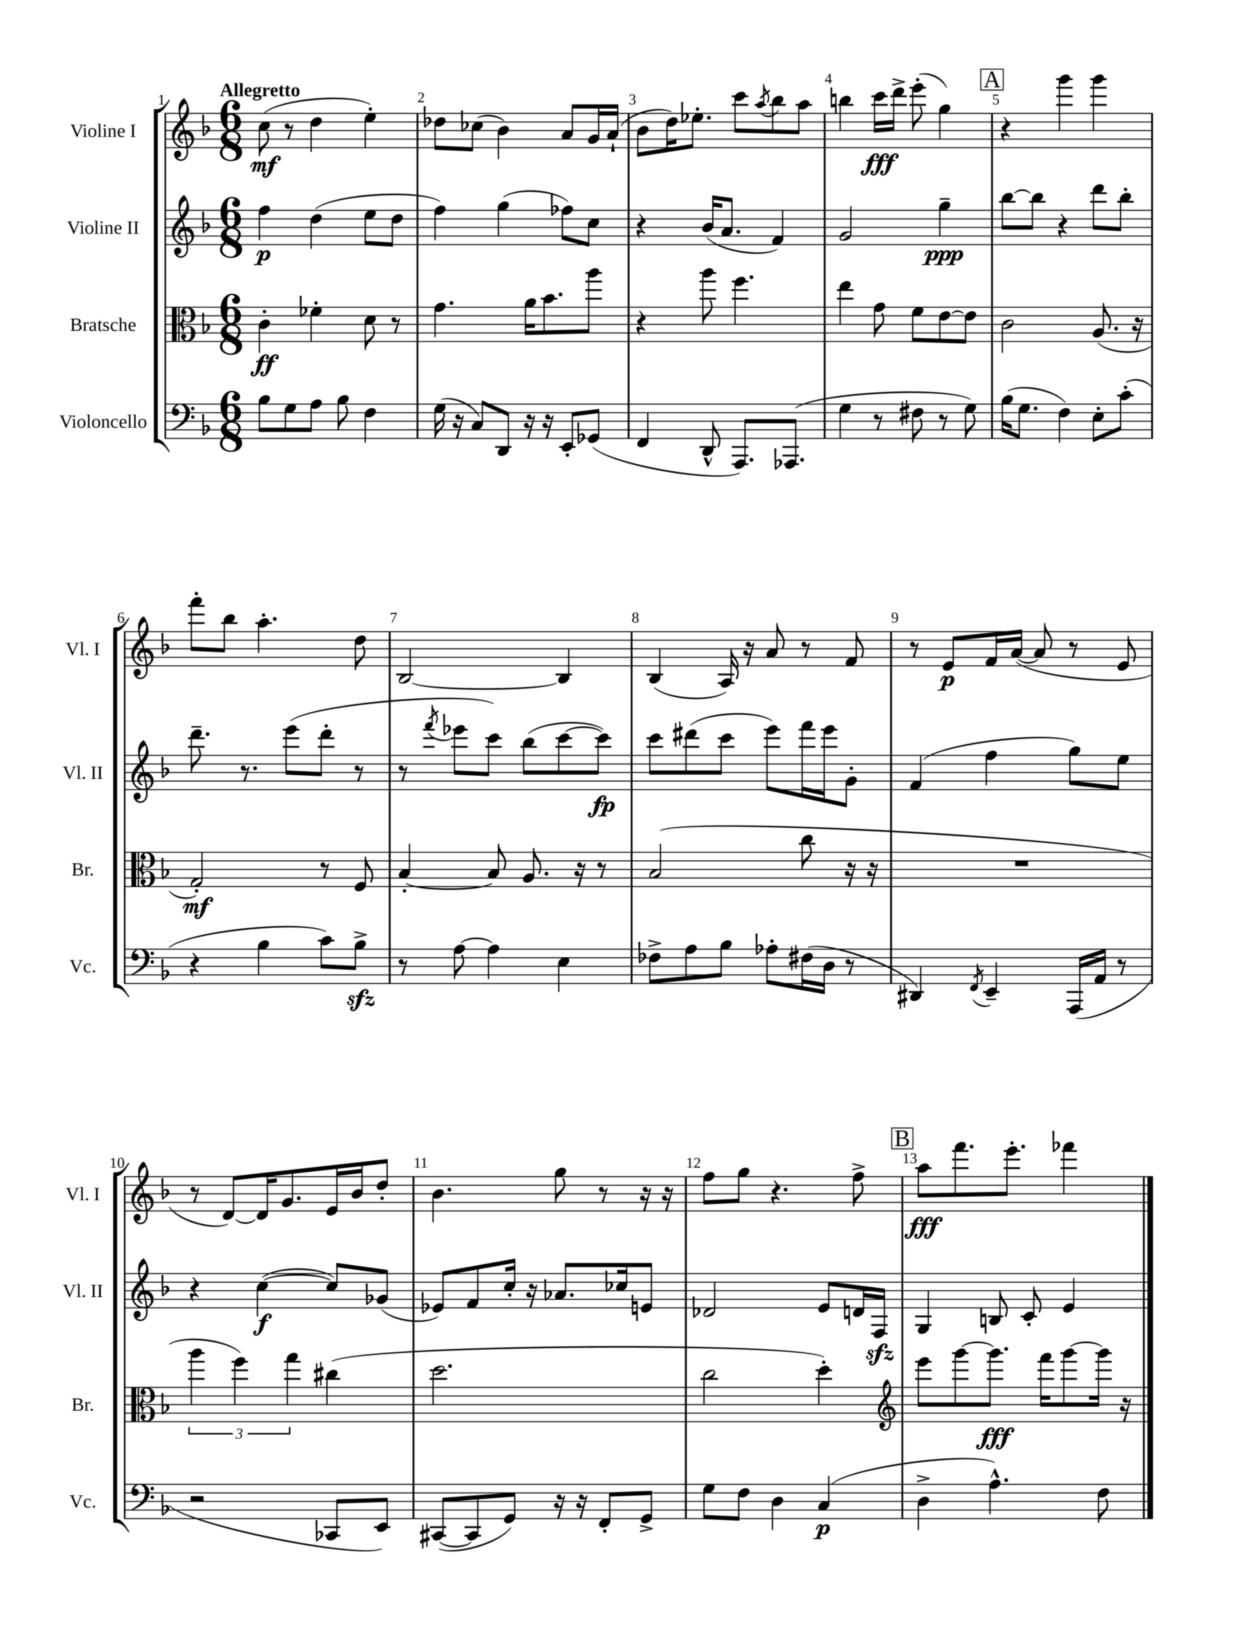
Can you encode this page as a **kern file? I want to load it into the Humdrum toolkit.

**kern	**dynam	**kern	**dynam	**kern	**dynam	**kern	**dynam
*part4	*part4	*part3	*part3	*part2	*part2	*part1	*part1
*staff4	*staff4	*staff3	*staff3	*staff2	*staff2	*staff1	*staff1
*I"Violoncello	*	*I"Bratsche	*	*I"Violine II	*	*I"Violine I	*
*I'Vc.	*	*I'Br.	*	*I'Vl. II	*	*I'Vl. I	*
*clefF4	*	*clefC3	*	*clefG2	*	*clefG2	*
*k[b-]	*	*k[b-]	*	*k[b-]	*	*k[b-]	*
*M6/8	*	*M6/8	*	*M6/8	*	*M6/8	*
=1	=1	=1	=1	=1	=1	=1	=1
!	!	!	!	!	!	!LO:TX:a:B:t=Allegretto	!
8B-\L	.	4c'\	ff	4ff\	p	(8cc\	mf
8G\	.	.	.	.	.	8r	.
8A\J	.	4f-X'\	.	(4dd\	.	4dd\	.
8B-\	.	.	.	.	.	.	.
4F\	.	8d\	.	8ee\L	.	4ee'\)	.
.	.	8r	.	8dd\J	.	.	.
=2	=2	=2	=2	=2	=2	=2	=2
(16G\	.	4.g\	.	4ff\)	.	8dd-X\L	.
16r	.	.	.	.	.	.	.
8C/L)	.	.	.	.	.	(8cc-X\J	.
8DD/J	.	.	.	(4gg\	.	4b-\)	.
16r	.	16a\KL	.	.	.	.	.
16r	.	8.b-\	.	.	.	.	.
8EE'/L	.	.	.	8ff-X\L)	.	8a/L	.
(8GG-X/J	.	8aa\J	.	8cc\J	.	16g/L	.
.	.	.	.	.	.	(16a`/JJ	.
=3	=3	=3	=3	=3	=3	=3	=3
4FF/	.	4r	.	4r	.	8b-\L	.
.	.	.	.	.	.	16dd\K)	.
.	.	.	.	.	.	8.ee-X'\J	.
8DD^^/	.	8aa\	.	(16b-/KL	.	.	.
.	.	.	.	8.a/J	.	.	.
8.AAA/L)	.	4.ff\	.	.	.	8ccc\L	.
.	.	.	.	.	.	8qaa/	.
.	.	.	.	4f/)	.	8bb-\	.
(8.AAA-X/J	.	.	.	.	.	.	.
.	.	.	.	.	.	8aa\J	.
=4	=4	=4	=4	=4	=4	=4	=4
4G\	.	4ee\	.	2g/	.	4bbn\	.
8r	.	8g\	.	.	.	16ccc\LL	fff
.	.	.	.	.	.	16ddd^\JJ	.
8F#X\	.	8f\L	.	.	.	(8eee'\	.
8r	.	[8e\	.	4gg~\	ppp	4gg\)	.
8G\)	.	8e\J]	.	.	.	.	.
!!LO:REH:place=s1:t=A
=5	=5	=5	=5	=5	=5	=5	=5
(16B-\KL	.	2c\	.	[8bb-\L	.	4r	.
8.G\J	.	.	.	.	.	.	.
.	.	.	.	8bb-\J]	.	.	.
4F\)	.	.	.	4r	.	4ggg\	.
8E'\L	.	(8.A/	.	8ddd\L	.	4ggg\	.
(8c'\J	.	.	.	8bb-'\J	.	.	.
.	.	16r	.	.	.	.	.
!!LO:LB:g=z
=6	=6	=6	=6	=6	=6	=6	=6
4r	.	2G'/)	mf	8.ddd~\	.	8fff'\L	.
.	.	.	.	.	.	8bb-\J	.
.	.	.	.	8.r	.	.	.
4B-\	.	.	.	.	.	4.aa'\	.
.	.	.	.	(8eee\L	.	.	.
8c\L)	.	8r	.	8ddd'\J	.	.	.
8B-zz^\J	.	8F/	.	8r	.	8dd\	.
=7	=7	=7	=7	=7	=7	=7	=7
8r	.	[4B-'/	.	8r	.	[2B-/	.
.	.	.	.	8qfff/	.	.	.
[8A\	.	.	.	8eee-X\L	.	.	.
4A\]	.	8B-/]	.	8ccc\J)	.	.	.
.	.	8.A/	.	(8bb-\L	.	.	.
4E\	.	.	.	[8ccc\	.	4B-/]	.
.	.	16r	.	.	.	.	.
.	.	8r	.	8ccc\J])	fp	.	.
=8	=8	=8	=8	=8	=8	=8	=8
8F-X^\L	.	(2B-/	.	8ccc\L	.	(4B-/	.
8A\	.	.	.	(8ddd#X\	.	.	.
8B-\J	.	.	.	8ccc\J	.	16A/)	.
.	.	.	.	.	.	16r	.
8A-X'\L	.	.	.	8eee\L)	.	8a/	.
(16F#X\L	.	8cc\	.	16fff\L	.	8r	.
16D\JJ	.	.	.	16eee\J	.	.	.
8r	.	16r	.	8g'\J	.	8f/	.
.	.	16r	.	.	.	.	.
=9	=9	=9	=9	=9	=9	=9	=9
4DD#X/)	.	2.r	.	(4f/	.	8r	.
.	.	.	.	.	.	8e/L	p
8qFF/	.	.	.	.	.	.	.
4EE~/	.	.	.	4ff\	.	16f/L	.
.	.	.	.	.	.	([16a/JJ	.
.	.	.	.	.	.	8a/]	.
(16AAA/LL	.	.	.	8gg\L)	.	8r	.
16AA/JJ	.	.	.	.	.	.	.
8r	.	.	.	8ee\J	.	8e/	.
!!LO:LB:g=z
=10	=10	=10	=10	=10	=10	=10	=10
2r	.	6aa\	.	4r	.	8r	.
.	.	.	.	.	.	[8d/L)	.
.	.	6ff\)	.	.	.	.	.
.	.	.	.	([4cc\	f	16d/K]	.
.	.	.	.	.	.	8.g/	.
.	.	6gg\	.	.	.	.	.
8CC-X/L	.	(4cc#X\	.	8cc/L])	.	16e/L	.
.	.	.	.	.	.	16b-/J	.
8EE/J)	.	.	.	(8g-X/J	.	8dd'/J	.
=11	=11	=11	=11	=11	=11	=11	=11
([8CC#X/L	.	2.dd\	.	8e-X/L)	.	4.b-\	.
8CC#/]	.	.	.	8f/	.	.	.
8GG/J)	.	.	.	16cc'/Jk	.	.	.
.	.	.	.	16r	.	.	.
16r	.	.	.	8.a-X/L	.	8gg\	.
16r	.	.	.	.	.	.	.
8FF'/L	.	.	.	.	.	8r	.
.	.	.	.	16cc-X/k	.	.	.
8GG^/J	.	.	.	8en/J	.	16r	.
.	.	.	.	.	.	16r	.
=12	=12	=12	=12	=12	=12	=12	=12
8G\L	.	2cc\	.	2d-X/	.	8ff\L	.
8F\J	.	.	.	.	.	8gg\J	.
4D\	.	.	.	.	.	4.r	.
(4C/	p	4dd'\)	.	8e/L	.	.	.
.	.	.	.	16dn/L	.	8ff^\	.
.	.	.	.	16Fzz/JJ	.	.	.
!!LO:REH:place=s1:t=B
=13	=13	=13	=13	=13	=13	=13	=13
*	*	*clefG2	*	*	*	*	*
4D^\	.	8eee\L	.	4G/	.	8aa\L	fff
.	.	[8ggg\	.	.	.	8.fff\	.
4.A^^\)	.	8.ggg\J]	fff	8Bn/	.	.	.
.	.	.	.	.	.	8.eee'\J	.
.	.	.	.	8c'/	.	.	.
.	.	16fff\KL	.	.	.	.	.
.	.	[8ggg\	.	4e/	.	4fff-X\	.
8F\	.	16ggg\Jk]	.	.	.	.	.
.	.	16r	.	.	.	.	.
==	==	==	==	==	==	==	==
*-	*-	*-	*-	*-	*-	*-	*-
